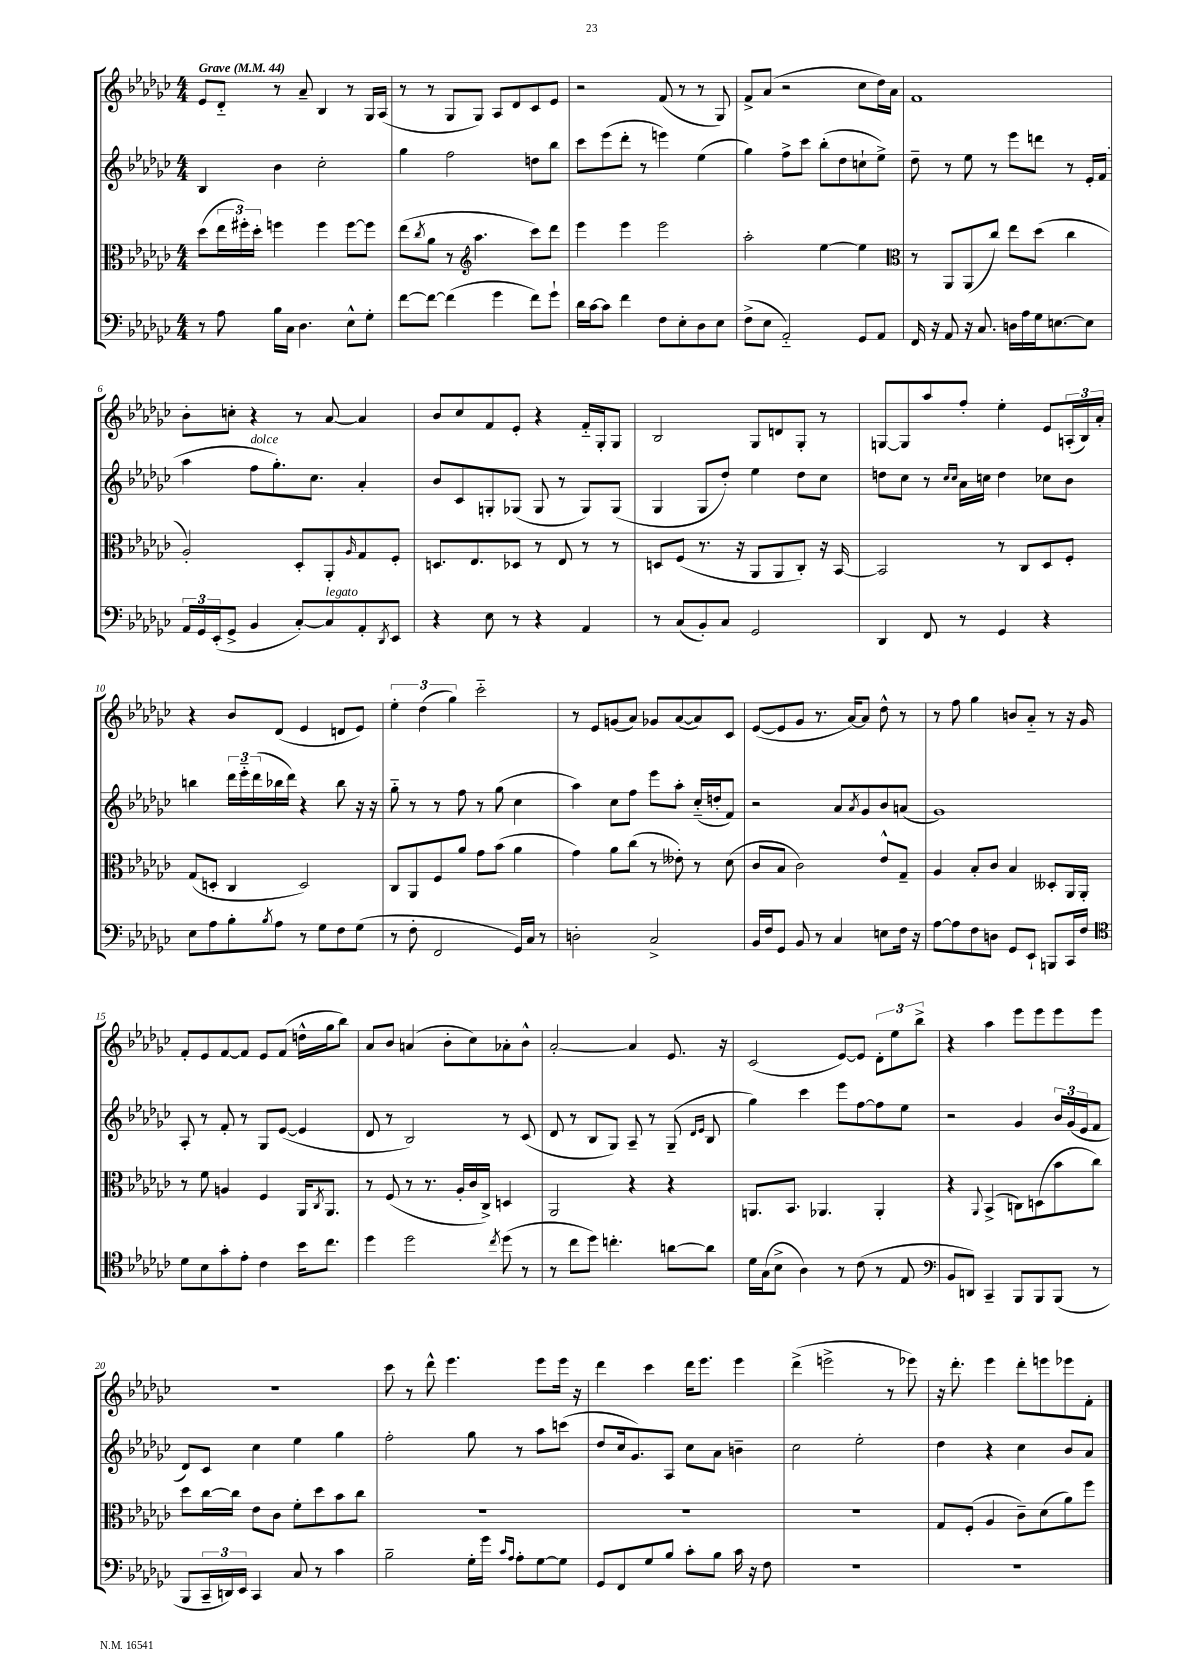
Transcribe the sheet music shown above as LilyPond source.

<<
\new StaffGroup <<
\new Staff = "s0" {
    \clef treble \key ges \major \numericTimeSignature \time 4/4 \tempo "Grave" 4 = 44
    ees'8 des'8-_ r8 aes'8-- bes4 r8 ges16 aes16( |
    r8 r8 ges8 ges8) aes8 des'8 ces'8 ees'8 |
    r2 f'8( r8 r8 ges8) |
    f'8-> aes'8( r2 ces''8 des''16) aes'16 |
    f'1 |
    bes'8-. c''8-. r4 r8 aes'8~ aes'4 |
    bes'8 ces''8 f'8 ees'8-. r4 f'16-_ ges16-. ges8 |
    bes2 ges8 d'8 ges8-. r8 |
    g8~ g8 aes''8 f''8-. ees''4-. ees'8 \tuplet 3/2 { a16-.( bes16) aes'16-. } |
    r4 bes'8 des'8( ees'4 d'8 ees'8) |
    \tuplet 3/2 { ees''4-. des''4( ges''4) } ces'''2-_ |
    r8 ees'8 g'8( aes'8) ges'8 aes'8~( aes'8) ces'8 |
    ees'8~( ees'8 ges'8 r8. aes'16~) aes'8 des''8-^ r8 |
    r8 f''8 ges''4 b'8 aes'8-_ r8 r16 ges'16 |
    f'8-. ees'8 f'8~ f'8 ees'8 f'8( d''16-^ ges''16 bes''8) |
    aes'8 bes'8 a'4( bes'8-. ces''8) aes'8-. bes'8-^ |
    aes'2~-. aes'4 ees'8. r16 |
    ces'2( ees'8~) ees'8 \tuplet 3/2 { des'8-. ees''8 bes''8-> } |
    r4 aes''4 ees'''8 ees'''8 ees'''8 ees'''8 |
    R1 |
    ces'''8 r8 des'''8-^ ees'''4. ees'''8 ees'''16 r16 |
    des'''4 ces'''4 des'''16 ees'''8. ees'''4 |
    des'''4->( e'''2-> r8 ees'''8) |
    r16 des'''8.-. ees'''4 des'''8-. e'''8 ees'''8 f'8-. \bar "|." |
}
\new Staff = "s1" {
    \clef treble \key ges \major \numericTimeSignature \time 4/4
    bes4 bes'4 ces''2-. |
    ges''4 f''2 d''8 bes''8 |
    ces'''8 ees'''8( des'''8-. r8 e'''4) ees''4( |
    ges''4) f''8-> ces'''8 bes''8-.( des''8 c''8-! ees''8->) |
    des''8-- r8 ees''8 r8 ees'''8 d'''8 r8 ees'16-. f'16( |
    aes''4 f''8^\markup { \italic "dolce" } ges''8.-.) ces''8. aes'4-. |
    bes'8 ces'8 g8-. ges8( ges8 r8 ges8) ges8( |
    ges4 ges8 des''8-.) ees''4 des''8 ces''8 |
    d''8 ces''8 r8 \grace { ces''16 ces''16 } aes'16 c''16 d''4 ces''8 bes'8 |
    b''4 \tuplet 3/2 { des'''16 ees'''16-_ des'''16( } bes''16 des'''16) r4 bes''8 r16 r16 |
    ges''8-_ r8 r8 f''8 r8 ges''8( ces''4 |
    aes''4) ces''8 f''8 ees'''8 aes''8-. ces''16-_( d''16-. f'8) |
    r2 aes'8 \acciaccatura { aes'8 } ges'8 bes'8 a'8( |
    ges'1) |
    aes8-. r8 f'8-. r8 ges8 ees'8~( ees'4 |
    des'8 r8 bes2) r8 ces'8( |
    des'8 r8 bes8 ges8) aes8-- r8 ges8--( \grace { des'16 ees'16 } bes8 |
    ges''4) ces'''4 ees'''8 f''8~ f''8 ees''8 |
    r2 ges'4 \tuplet 3/2 { bes'16 ges'16( ees'16 } f'8 |
    des'8) ces'8 ces''4 ees''4 ges''4 |
    f''2-. ges''8 r8 aes''8 c'''8( |
    des''8 ces''16 ges'8.) aes8 ces''8 aes'8 b'4-- |
    ces''2 ees''2-. |
    des''4 r4 ces''4 bes'8 aes'8 \bar "|." |
}
\new Staff = "s2" {
    \clef alto \key ges \major \numericTimeSignature \time 4/4
    des''8( \tuplet 3/2 { ees''16 fis''16-.) des''16-. } f''4 f''4 f''8~ f''8 |
    ees''8( \acciaccatura { ces''8 } aes'8 r8 \clef treble aes''4. ces'''8) des'''8 |
    ees'''4 ees'''4 ees'''2 |
    aes''2-. ees''4~ ees''4 |
    \clef alto r8 aes,8 aes,8( ces''8) ees''8 des''8( ces''4 |
    aes2-.) des8-. aes,8-. \grace { aes16 } ges8 f8-. |
    d8. ees8. des8 r8 ees8 r8 r8 |
    d8 f8( r8. r16 aes,8 aes,8 ces8-.) r16 bes,16~ |
    bes,2 r8 ces8 des8 f8-. |
    ges8( d8-. ces4 d2) |
    ces8 aes,8 f8 aes'8 ges'8 bes'8( aes'4 |
    ges'4) aes'8 ces''8( r8 eeses'8-.) r8 des'8( |
    ces'8 bes8 ces'2) ees'8-^ ges8-- |
    aes4 bes8-. ces'8 bes4 deses8-. aes,16 aes,16-. |
    r8 f'8 a4 f4 aes,16 \acciaccatura { ces8 } aes,8. |
    r8 f8( r8 r8. aes16-. ces'16 ces16->) d4 |
    aes,2 r4 r4 |
    a,8. bes,8. aes,4. aes,4-. |
    r4 \appoggiatura { aes,8 } bes,4->( c8) d8( bes'8 ces''8) |
    des''8 ces''16~ ces''16 ees'8 ces'8 f'8-. des''8 bes'8 ces''8 |
    R1 |
    R1 |
    R1 |
    ges8 f8-.( aes4 ces'8--) des'8( aes'8) f''8 \bar "|." |
}
\new Staff = "s3" {
    \clef bass \key ges \major \numericTimeSignature \time 4/4
    r8 aes8 bes16 ces16 des4. ees8-^ ges8-. |
    f'8~ f'8~ f'4( ges'4 f'8) ges'8-! |
    des'16 ces'16~ ces'8 f'4 f8 ees8-. des8 ees8 |
    f8->( ees8 aes,2-_) ges,8 aes,8 |
    f,16 r16 aes,8 r16 ces8. d16 aes16 ges16 e8.~ e8 |
    \tuplet 3/2 { aes,16 ges,16 ees,16-.( } ges,8-> bes,4 ces8~-.) ces8^\markup { \italic "legato" } aes,8-. \acciaccatura { des,8 } ees,8 |
    r4 ees8 r8 r4 aes,4 |
    r8 ces8( bes,8-.) ces8 ges,2 |
    des,4 f,8 r8 ges,4 r4 |
    ees8 aes8 bes8-. \acciaccatura { bes8 } aes8 r8 ges8 f8 ges8( |
    r8 f8-. f,2 ges,16) ces16 r8 |
    d2-. ces2-> |
    bes,16 f16 ges,8 bes,8 r8 ces4 e8 f16 r16 |
    aes8~ aes8 f8 d8 ges,8 ees,8-! b,,8 ces,16 f16 |
    \clef tenor des'8 bes8 ges'8-. ees'8-. ces'4 bes'16 ces''8. |
    des''4 des''2 \acciaccatura { ces''8 } des''8( r8 |
    r8 ces''8 des''8) c''4.-. a'8~ a'8 |
    des'16 ges16( bes8-> aes4) r8 ces'8( r8 ees8 |
    \clef bass bes,8 d,8) ces,4-- bes,,8 bes,,8 bes,,8( r8 |
    bes,,8 \tuplet 3/2 { ces,16-- d,16) ees,16 } ces,4 ces8 r8 ces'4 |
    bes2-- ges16-. ges'16 \grace { ces'16 aes16 } aes8-. ges8~ ges8 |
    ges,8 f,8 ges8 bes8 ces'8-. bes8 ces'16 r16 f8 |
    R1 |
    R1 \bar "|." |
}
>>
>>
